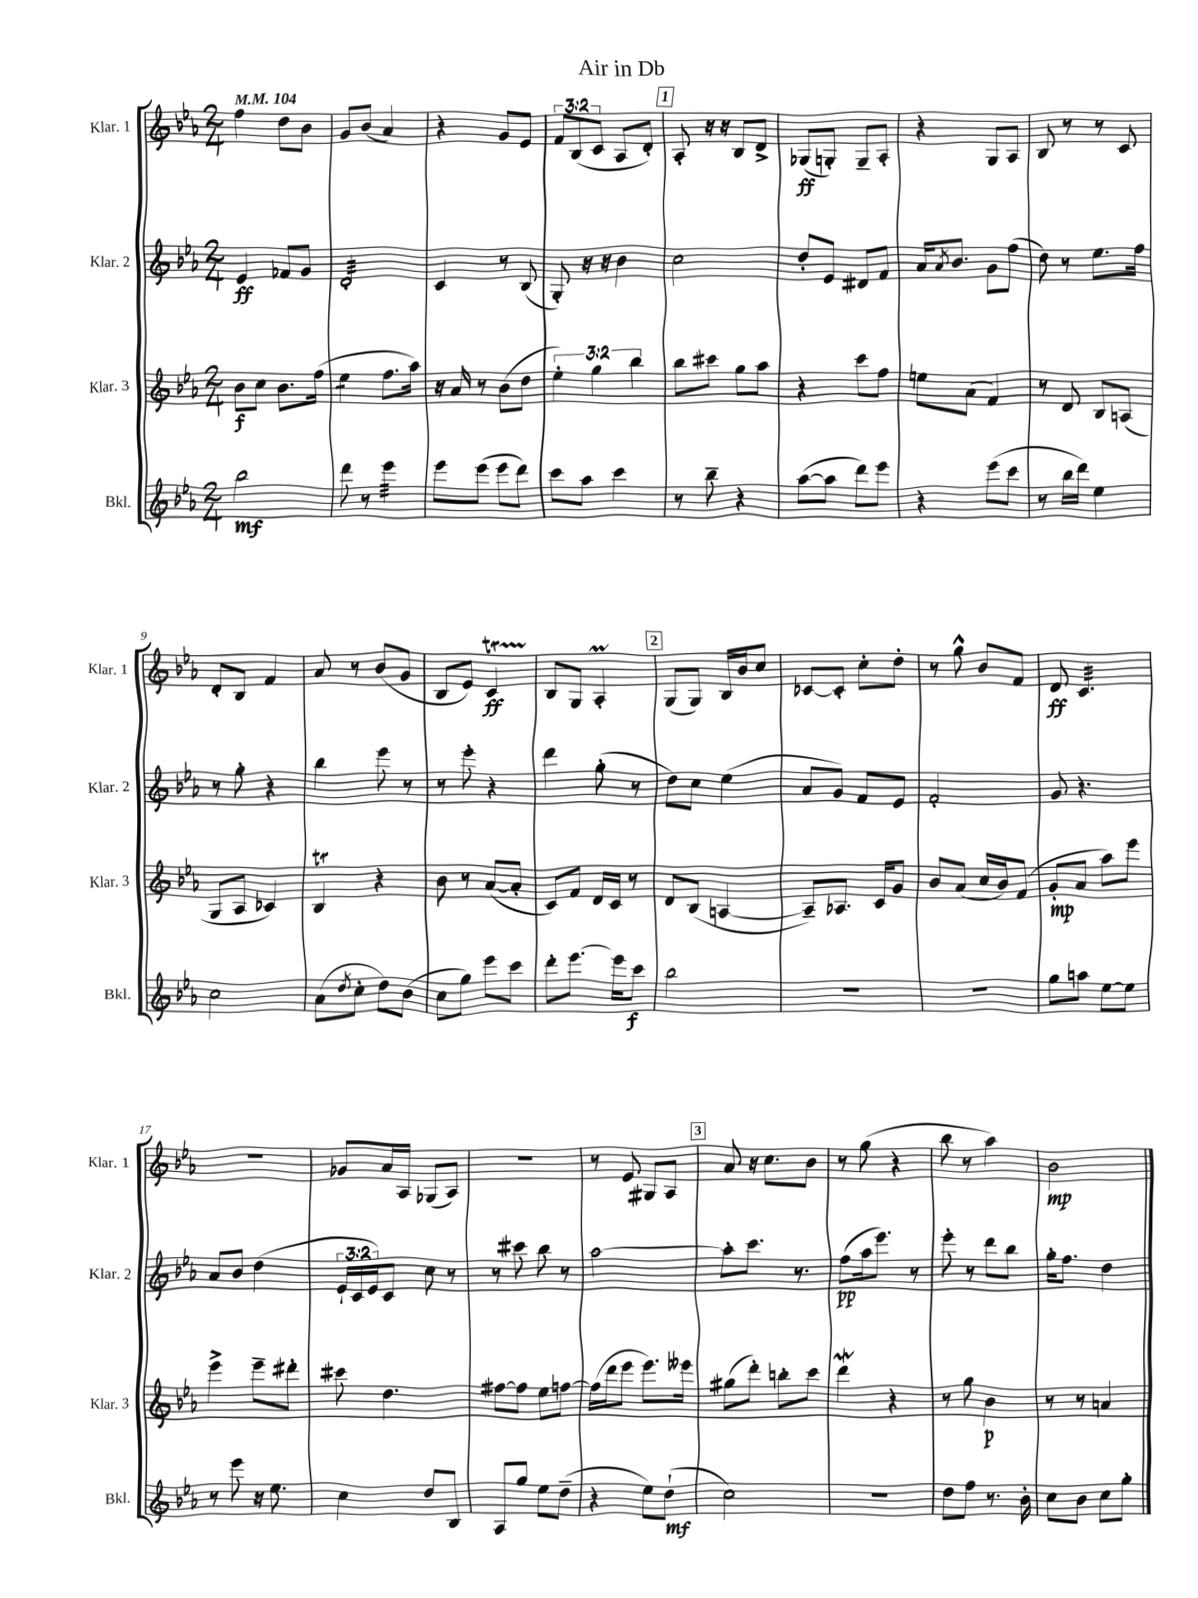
\header { title = "Air in Db" }
<<
\new StaffGroup <<
\new Staff = "s0" \with { instrumentName = "Klar. 1" shortInstrumentName = "Klar. 1" } {
    \clef treble \key ees \major \numericTimeSignature \time 2/4 \override Staff.TupletNumber.text = #tuplet-number::calc-fraction-text \tempo 4 = 104
    f''4 d''8 bes'8 |
    g'8 bes'8( aes'4) |
    r4 g'8 ees'8 |
    \tuplet 3/2 { f'8 bes8( c'8 } aes8 d'8-.) |
    \mark \markup { \box "1" } aes8-. r16 r16 bes8 d'8-> |
    ges8\ff( g8-.) g8-- aes8-. |
    r4 g8 aes8 |
    bes8 r8 r8 c'8 |
    d'8-. bes8 f'4 |
    aes'8 r8 bes'8( g'8 |
    bes8 ees'8) c'4\startTrillSpan\ff |
    bes8\stopTrillSpan g8 aes4-.\prall |
    \mark \markup { \box "2" } g8( g8) bes16 bes'16 c''8 |
    ces'8~ ces'8-. c''8-. d''8-. |
    r8 g''8-^ bes'8 f'8 |
    d'8\ff c'4.:32 |
    r2 |
    ges'8 aes'16 aes16 ges8( aes8) |
    R2 |
    r8 ees'8 gis8 aes8 |
    \mark \markup { \box "3" } aes'8 r16 c''8. bes'8 |
    r8 g''8( r4 |
    bes''8 r8 aes''4) |
    bes'2\mp \bar "|." |
}
\new Staff = "s1" \with { instrumentName = "Klar. 2" shortInstrumentName = "Klar. 2" } {
    \clef treble \key ees \major \numericTimeSignature \time 2/4 \override Staff.TupletNumber.text = #tuplet-number::calc-fraction-text
    ees'4\ff fes'8 g'8 |
    d'2:32-. |
    c'4 r8 bes8( |
    g8-.) r16 r16 bes'4 |
    \mark \markup { \box "1" } c''2 |
    d''8-. ees'8 dis'8 f'8 |
    aes'16 \acciaccatura { aes'8 } bes'8. g'8 f''8( |
    d''8) r8 ees''8. f''16 |
    r8 g''8-. r4 |
    bes''4 ees'''8 r8 |
    r8 ees'''8-. r4 |
    d'''4 g''8-.( r8 |
    \mark \markup { \box "2" } d''8) c''8 ees''4( |
    aes'8 g'8) f'8 ees'8 |
    f'2-. |
    g'8 r4. |
    aes'8 bes'8 d''4( |
    \tuplet 3/2 { ees'16-! c'16 ees'16) } c'8 c''8 r8 |
    r8 cis'''8 bes''8 r8 |
    aes''2~ |
    \mark \markup { \box "3" } aes''8-. c'''8. r8. |
    f''8\pp( aes''16 ees'''8.) r8 |
    ees'''8-. r8 d'''8 bes''8 |
    g''16-. f''8. d''4 \bar "|." |
}
\new Staff = "s2" \with { instrumentName = "Klar. 3" shortInstrumentName = "Klar. 3" } {
    \clef treble \key ees \major \numericTimeSignature \time 2/4 \override Staff.TupletNumber.text = #tuplet-number::calc-fraction-text
    bes'8\f c''8 bes'8. f''16( |
    ees''4:8 f''8. aes''16) |
    r16 aes'16 r8 bes'8( d''8 |
    \tuplet 3/2 { ees''4-.) g''4 bes''4 } |
    \mark \markup { \box "1" } bes''8 cis'''8 g''8 aes''8 |
    r4 c'''8 f''8 |
    e''8 aes'8( f'4) |
    r8 d'8 bes8 a8( |
    g8 aes8 ces'4) |
    bes4\trill r4 |
    bes'8 r8 aes'8~( aes'8-. |
    c'8) f'8 d'16 c'16 r8 |
    \mark \markup { \box "2" } d'8 bes8( a4~ |
    a8--) aes8. c'16 g'8 |
    bes'8 aes'8( c''16 bes'16) f'8( |
    g'8-.\mp aes'8 aes''8) ees'''8 |
    ees'''4-> ees'''8-- dis'''8-. |
    cis'''8 d''4. |
    fis''8~ fis''8 ees''8 f''8~ |
    f''16( d'''16 ees'''8 ees'''8.) eeses'''16 |
    \mark \markup { \box "3" } gis''8( d'''8-.) b''8-. c'''8 |
    d'''4\mordent r4 |
    r8 g''8 bes'4\p |
    r8 r8 a'4 \bar "|." |
}
\new Staff = "s3" \with { instrumentName = "Bkl." shortInstrumentName = "Bkl." } {
    \clef treble \key ees \major \numericTimeSignature \time 2/4
    bes''2\mf |
    d'''8 r8 ees'''4:32 |
    ees'''8 ees'''8( ees'''8 d'''8) |
    c'''8 aes''8 c'''4 |
    \mark \markup { \box "1" } r8 bes''8-- r4 |
    aes''8~( aes''8 d'''8) ees'''8 |
    r4 ees'''8( c'''8 |
    r8 bes''16 d'''16) ees''4 |
    c''2 |
    aes'8( \acciaccatura { d''8 } c''8-. d''8) bes'8( |
    c''8 g''8) ees'''8 c'''8 |
    d'''8-. ees'''8.~ ees'''16 c'''8\f |
    \mark \markup { \box "2" } bes''2 |
    r2 |
    R2 |
    g''8 a''8 ees''8~ ees''8 |
    r8 ees'''8 r16 ees''8. |
    c''4 d''8 bes8 |
    aes8 g''8 ees''8 d''8--( |
    r4 ees''8) d''8-!\mf( |
    \mark \markup { \box "3" } c''2) |
    R2 |
    d''8 f''8 r8. bes'16-. |
    c''8 bes'8 c''8 g''8-. \bar "|." |
}
>>
>>
